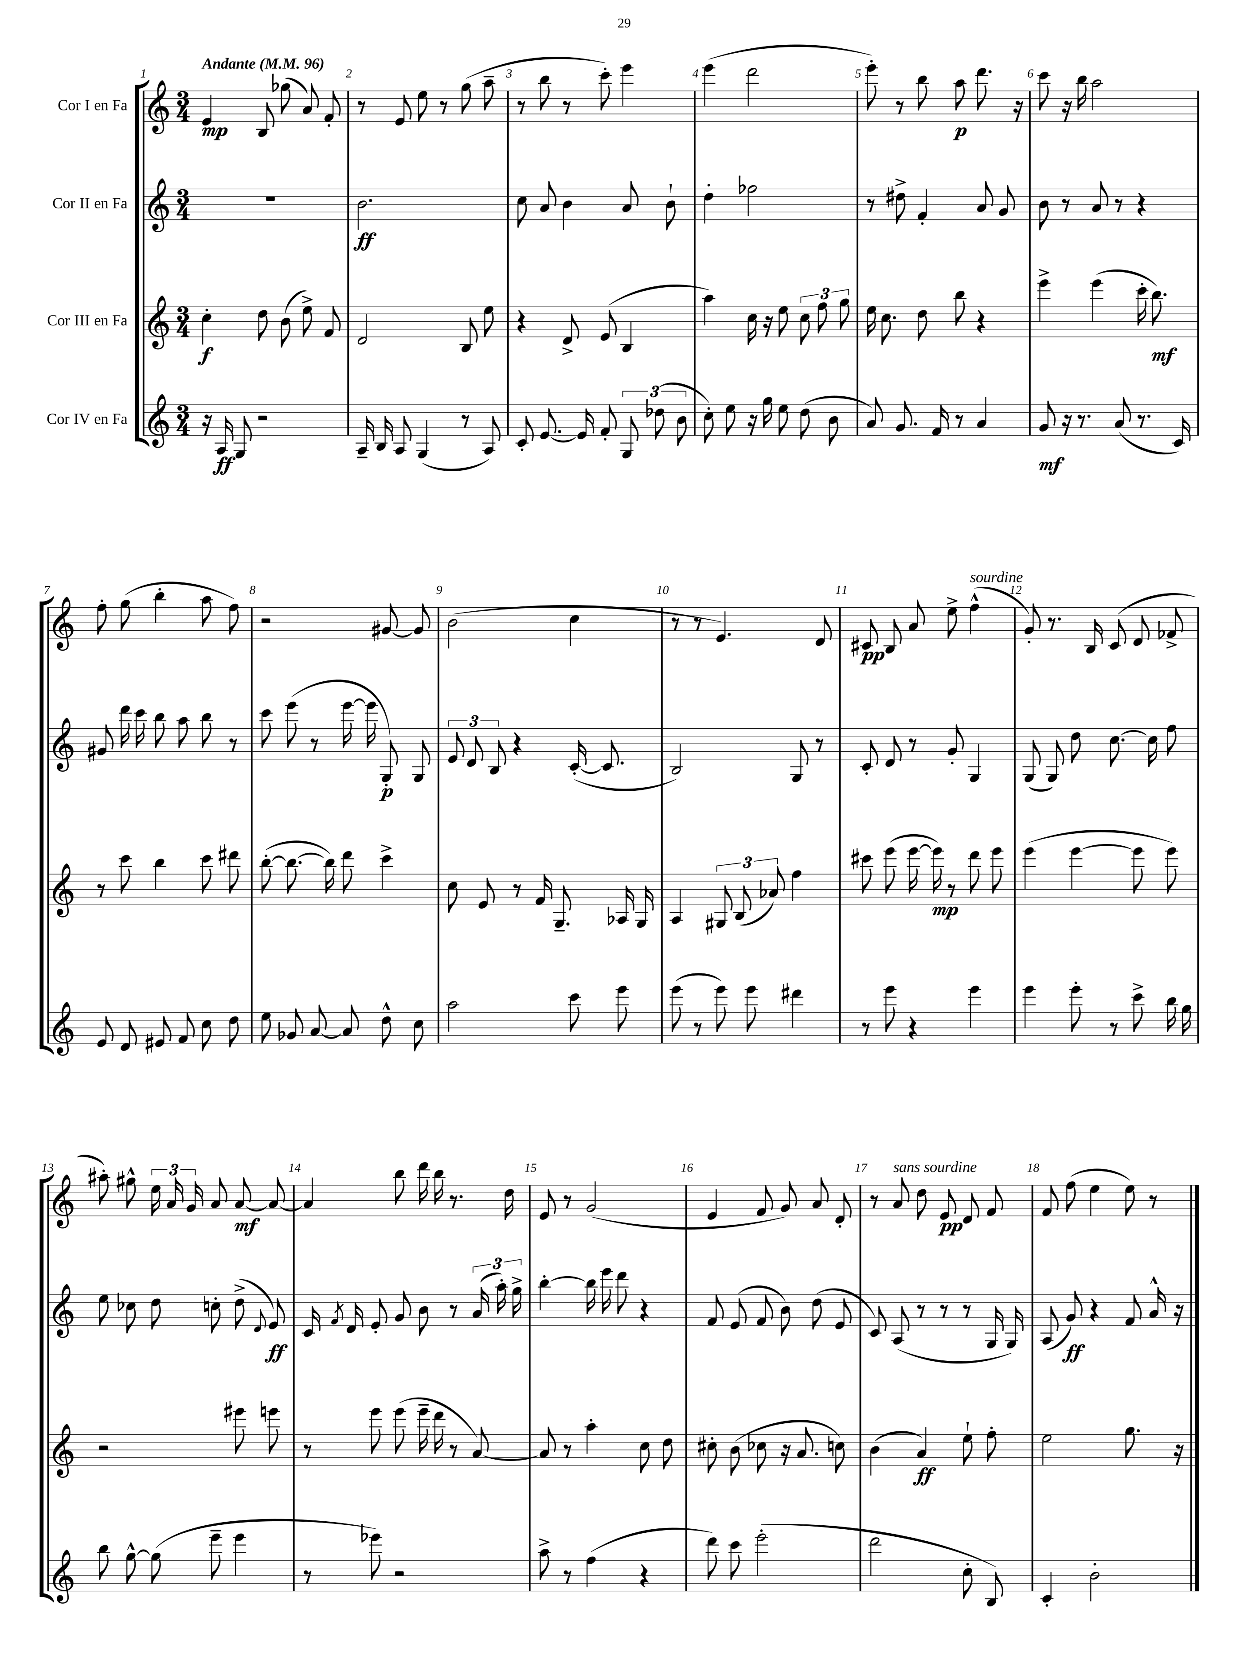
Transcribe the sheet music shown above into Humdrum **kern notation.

**kern	**kern	**kern	**kern
*staff4	*staff3	*staff2	*staff1
*clefG2	*clefG2	*clefG2	*clefG2
*k[]	*k[]	*k[]	*k[]
*M3/4	*M3/4	*M3/4	*M3/4
*MM96	*MM96	*MM96	*MM96
16r	4cc'\	2.r	4e/
16A/	.	.	.
8G/	.	.	.
2r	8dd\	.	8B/
.	(8b\	.	(8gg-\
.	8ee^\)	.	8a/)
.	8f/	.	8f'/
=	=	=	=
16A~/	2d/	2.b\	8r
16B/	.	.	.
8A/	.	.	8e/
(4G/	.	.	8ee\
.	.	.	8r
8r	8B/	.	(8gg\
8A/)	8ee\	.	8aa~\
=	=	=	=
8c'/	4r	8cc\	8r
[8.e/	.	8a/	8bb\
.	8d^/	4b\	8r
16e/]	.	.	.
8f'/	(8e/	.	8ccc'\)
12G/	4B/	8a/	4eee\
(12dd-\	.	.	.
.	.	8b`\	.
12b\	.	.	.
=	=	=	=
8cc'\)	4aa\)	4dd'\	(4eee\
8ee\	.	.	.
16r	16cc\	2ff-\	2ddd\
16gg\	16r	.	.
8ee\	8ee\	.	.
(8dd\	12cc\	.	.
.	12ff\	.	.
8b\	.	.	.
.	12gg\	.	.
=	=	=	=
8a/)	16ee\	8r	8eee'\)
.	8.cc\	.	.
8.g/	.	8dd#^\	8r
.	8dd\	4f'/	8bb\
16f/	.	.	.
8r	8bb\	.	8aa\
4a/	4r	8a/	8.ddd\
.	.	8g/	.
.	.	.	16r
=	=	=	=
8g/	4eee^\	8b\	8ccc\
16r	.	8r	16r
8.r	.	.	16bb\
.	(4eee\	8a/	2aa\
(8a/	.	8r	.
8.r	16ccc'\	4r	.
.	8.bb\)	.	.
16c/)	.	.	.
=	=	=	=
8e/	8r	8g#/	8ff'\
8d/	8ccc\	16ddd\	(8gg\
.	.	16ccc\	.
8e#/	4bb\	8bb\	4bb'\
8f/	.	8aa\	.
8cc\	8ccc\	8bb\	8aa\
8dd\	8ddd#\	8r	8ff\)
=	=	=	=
8ee\	([8bb'\	8ccc\	2r
8g-/	8.bb\_	(8eee\	.
[8a/	.	8r	.
.	16bb\])	.	.
8a/]	8ddd\	[16eee\	.
.	.	16eee\]	.
8dd^^\	4ccc^\	8G'/)	[8g#/
8cc\	.	8G/	8g#/]
=	=	=	=
2aa\	8cc\	12e/	(2b\
.	.	12d/	.
.	8e/	.	.
.	.	12B/	.
.	8r	4r	.
.	16f/	.	.
.	8.G~/	.	.
8ccc\	.	([16c'/	4cc\
.	.	8.c/]	.
8eee\	16A-/	.	.
.	16G/	.	.
=	=	=	=
(8eee\	4A/	2B/)	8r
8r	.	.	8r
8eee\)	12G#/	.	4.e/)
.	(12B/	.	.
8eee\	.	.	.
.	12a-/)	.	.
4ddd#\	4ff\	8G/	.
.	.	8r	8d/
=	=	=	=
8r	8ccc#\	8c'/	8c#/
8eee\	(8eee\	8d/	8B/
4r	[16eee\	8r	8a/
.	16eee\])	.	.
.	8r	8g'/	8ee^\
4eee\	8ddd\	4G/	(4ff^^\
.	8eee\	.	.
=	=	=	=
4eee\	(4eee\	(8G/	8g'/)
.	.	8G/)	8.r
8eee'\	[4eee\	8dd\	.
.	.	.	16B/
8r	.	[8.cc\	(8c/
8ccc^\	8eee\]	.	8d/
.	.	16cc\]	.
16bb\	8eee\)	8ff\	8f-^/
16gg\	.	.	.
=	=	=	=
8bb\	2r	8ee\	8aa#'\)
[8gg^^\	.	8cc-\	8gg#^^\
(8gg\]	.	8dd\	24ee\
.	.	.	24a/
.	.	.	24g/
8eee~\	.	8cc'\	8a/
4eee\	8eee#\	(8dd^\	[8a/
.	.	8qqd/	.
.	8eee\	8e/)	8a/_
=	=	=	=
8r	8r	16c/	4a/]
.	.	8qf/	.
.	.	16d/	.
8eee-\)	8eee\	8e'/	.
2r	(8eee\	8g/	8bb\
.	16eee~\	8b\	16ddd\
.	16ddd\	.	16bb\
.	8r	8r	8.r
.	[8a/)	(24a/	.
.	.	24aa'\)	.
.	.	.	16dd\
.	.	24gg^\	.
=	=	=	=
8aa^\	8a/]	[4bb'\	8e/
8r	8r	.	8r
(4ff\	4aa'\	16bb\]	(2g/
.	.	16eee\	.
.	.	8ddd\	.
4r	8cc\	4r	.
.	8dd\	.	.
=	=	=	=
8ddd\)	8cc#'\	8f/	4e/
8ccc\	(8b\	(8e/	.
(2eee'\	8cc-\	8f/	8f/
.	16r	8b\)	8g/)
.	8.a/	.	.
.	.	(8dd\	8a/
.	8cc\)	8e/	8d'/
=	=	=	=
2ddd\	(4b\	8c/)	8r
.	.	(8A/	8a/
.	4a/)	8r	8dd\
.	.	8r	8e/
8cc'\	8ee`\	8r	8d/
8B/)	8ff'\	16G/	8f/
.	.	16G/)	.
=	=	=	=
4c'/	2ee\	(8A/	8f/
.	.	8g/)	(8ff\
2b'\	.	4r	4ee\
.	8.gg\	8f/	8ee\)
.	.	16a^^/	8r
.	16r	16r	.
==	==	==	==
*-	*-	*-	*-
